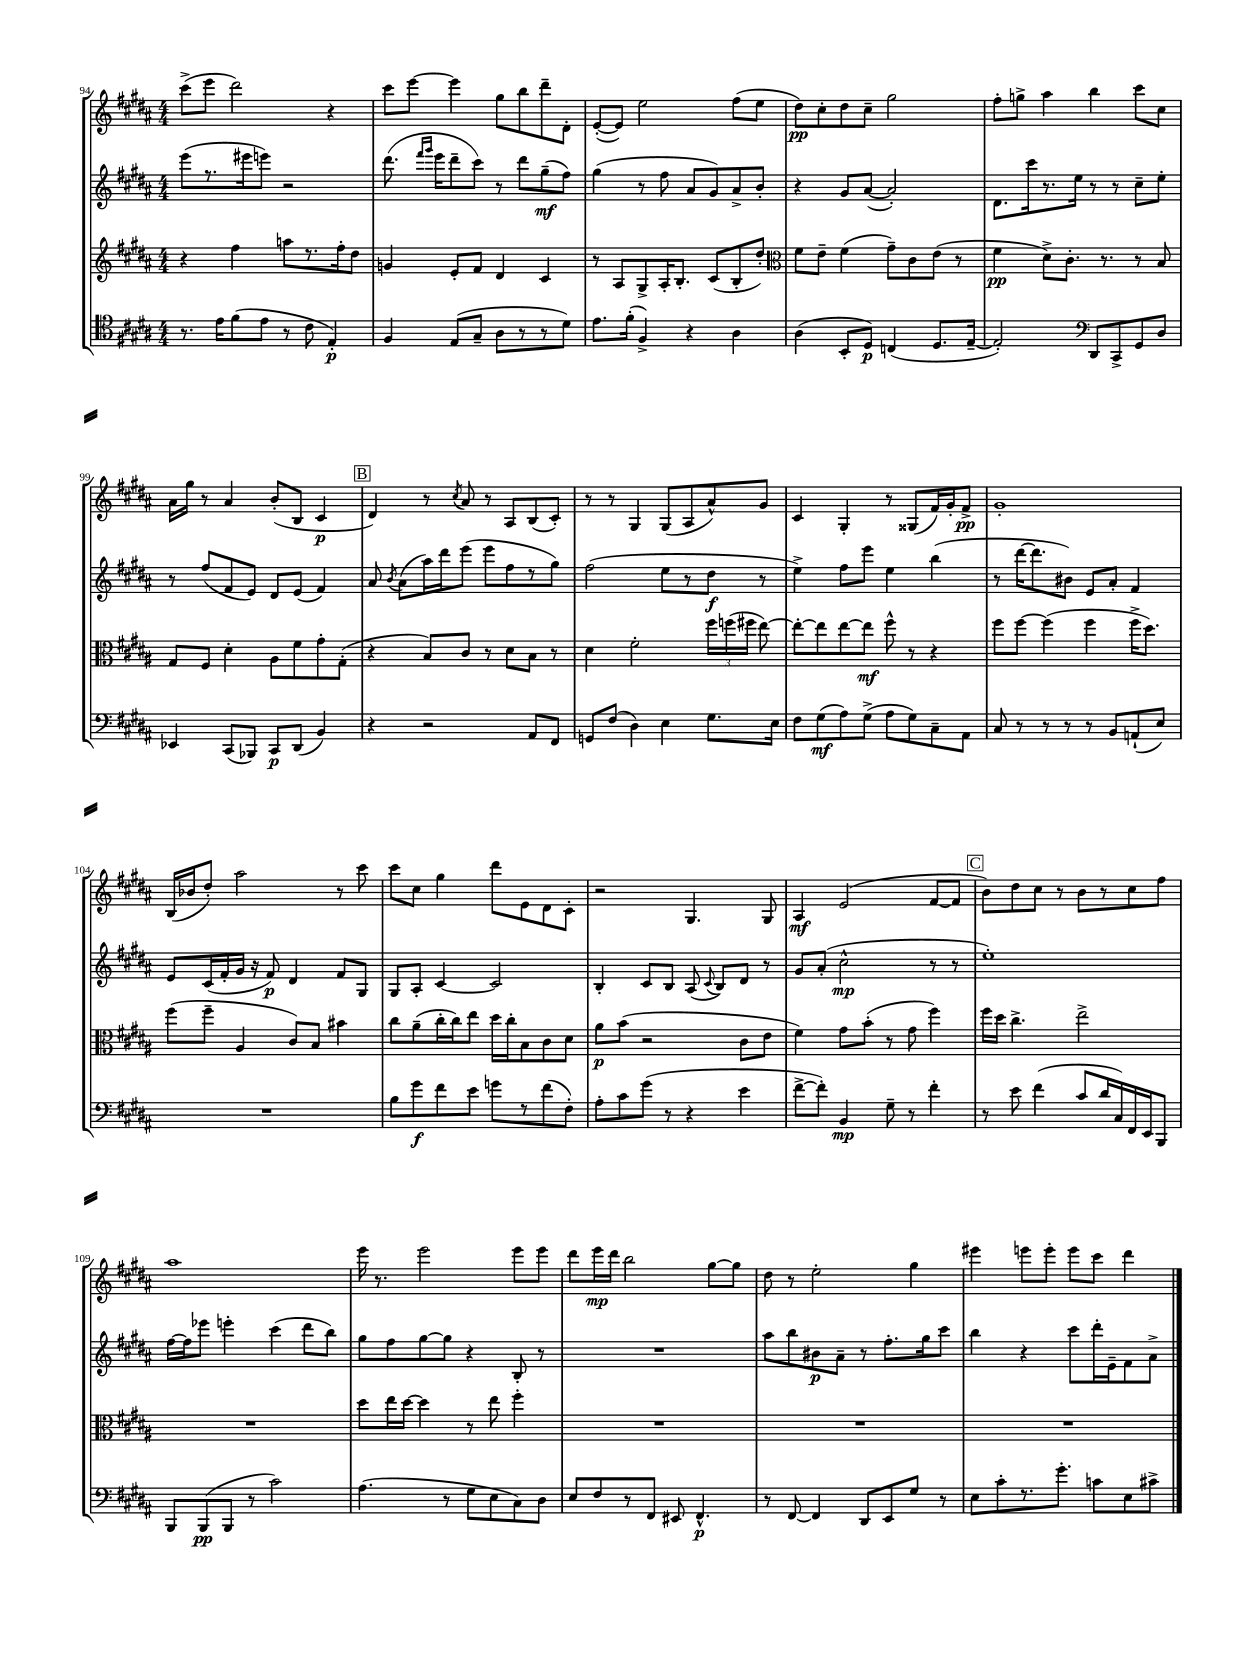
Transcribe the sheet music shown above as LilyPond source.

<<
\new StaffGroup <<
\new Staff = "s0" {
    \clef treble \key b \major \numericTimeSignature \time 4/4
    \autoBeamOff cis'''8[->( e'''8] dis'''2) r4 |
    cis'''8[ e'''8]~ e'''4 gis''8[ b''8 dis'''8-- dis'8]-. |
    e'8[~-.( e'8]) e''2 fis''8[( e''8] |
    dis''8[\pp) cis''8-. dis''8 cis''8]-- gis''2 |
    fis''8[-. g''8]-> ais''4 b''4 cis'''8[ cis''8] |
    ais'16[ gis''16] r8 ais'4 b'8[-.( b8] cis'4\p |
    \mark \markup { \box "B" } dis'4) r8 \acciaccatura { cis''8 } ais'8 r8 ais8[ b8( cis'8]-.) |
    r8 r8 gis4 gis8[( ais8 ais'8-^) gis'8] |
    cis'4 gis4-. r8 gisis8[( fis'16) gis'16-. fis'8]->\pp |
    gis'1-. |
    b16[( bes'16 dis''8]-.) ais''2 r8 cis'''8 |
    cis'''8[ cis''8] gis''4 dis'''8[ e'8 dis'8 cis'8]-. |
    r2 gis4. gis8 |
    ais4\mf e'2( fis'8[~ fis'8] |
    \mark \markup { \box "C" } b'8[) dis''8 cis''8] r8 b'8[ r8 cis''8 fis''8] |
    ais''1 |
    e'''16 r8. e'''2 e'''8[ e'''8] |
    dis'''8[ e'''16\mp dis'''16] b''2 gis''8[~ gis''8] |
    dis''8 r8 e''2-. gis''4 |
    eis'''4 e'''8[ e'''8]-. e'''8[ cis'''8] dis'''4 \bar "|." |
}
\new Staff = "s1" {
    \clef treble \key b \major \numericTimeSignature \time 4/4
    \autoBeamOff e'''8[( r8. eis'''16 e'''8]) r2 |
    dis'''8.( \grace { fis'''16[ gis'''16] } e'''16[ dis'''8-- cis'''8]) r8 dis'''8[ gis''8--\mf( fis''8]) |
    gis''4( r8 fis''8 ais'8[ gis'8) ais'8-> b'8]-. |
    r4 gis'8[ ais'8]~( ais'2-.) |
    dis'8.[ cis'''16 r8. e''16] r8 r8 cis''8[-- e''8]-. |
    r8 fis''8[( fis'8 e'8]) dis'8[ e'8]( fis'4) |
    \mark \markup { \box "B" } ais'8 \acciaccatura { b'8 } ais'8[( ais''16) dis'''16 e'''8]( e'''8[ fis''8 r8 gis''8]) |
    fis''2( e''8[ r8 dis''8]\f r8 |
    e''4->) fis''8[ e'''8] e''4 b''4( |
    r8 dis'''16[~ dis'''8. bis'8]) e'8[ ais'8]-. fis'4 |
    e'8[ cis'16( fis'16-. gis'16] r16 fis'8\p) dis'4 fis'8[ gis8] |
    gis8[ ais8]-. cis'4~ cis'2 |
    b4-. cis'8[ b8] ais8( \appoggiatura { cis'8 } b8[) dis'8] r8 |
    gis'8[ ais'8]-.( cis''2-^\mp r8 r8 |
    \mark \markup { \box "C" } e''1-.) |
    fis''16[~ fis''16 ees'''8] e'''4-. cis'''4( dis'''8[ b''8]) |
    gis''8[ fis''8 gis''8~ gis''8] r4 b8-. r8 |
    R1 |
    ais''8[ b''8 bis'8\p ais'8]-- r8 fis''8.[-. gis''16 cis'''8] |
    b''4 r4 cis'''8[ dis'''16-. e'16-- fis'8 ais'8]-> \bar "|." |
}
\new Staff = "s2" {
    \clef treble \key b \major \numericTimeSignature \time 4/4
    \autoBeamOff r4 fis''4 a''8[ r8. fis''16-. dis''8] |
    g'4 e'8[-. fis'8] dis'4 cis'4 |
    r8 ais8[ gis8-> ais16-. b8.]-. cis'8[( b8-. dis''8]-.) |
    \clef alto fis'8[ e'8]-- fis'4( gis'8[--) cis'8 e'8]( r8 |
    fis'4\pp dis'8[->) cis'8.]-. r8. r8 b8 |
    gis8[ fis8] dis'4-. ais8[ fis'8 gis'8-. gis8]-.( |
    \mark \markup { \box "B" } r4 b8[) cis'8] r8 dis'8[ b8] r8 |
    dis'4 fis'2-. \tuplet 3/2 { fis''16[ f''16( fis''16] } e''8~) |
    e''8[~-. e''8 e''8~ e''8]\mf fis''8-^ r8 r4 |
    fis''8[ fis''8]~ fis''4( fis''4 fis''16[-> dis''8.]) |
    fis''8[( fis''8]-- ais4 cis'8[) b8] bis'4 |
    cis''8[ ais'8--( cis''16-. cis''16) e''8] dis''16[ cis''16-. b8 cis'8 dis'8] |
    ais'8[\p b'8]( r2 cis'8[ e'8] |
    fis'4) gis'8[ b'8]-.( r8 gis'8 fis''4) |
    \mark \markup { \box "C" } fis''16[ dis''16] cis''4.-> e''2-> |
    R1 |
    dis''8[ e''16 dis''16]~ dis''4 r8 e''8 fis''4-. |
    R1 |
    R1 |
    R1 \bar "|." |
}
\new Staff = "s3" {
    \clef tenor \key b \major \numericTimeSignature \time 4/4
    \autoBeamOff r8. e'16[ fis'8( e'8] r8 cis'8 e4-.\p) |
    fis4 e8[( gis8]-- ais8[ r8 r8 dis'8]) |
    e'8.[ fis'16]-.( fis4->) r4 ais4 |
    ais4( b,8[-. dis8]\p) c4( dis8.[ e16]~-- |
    e2-.) \clef bass dis,8[ cis,8-> gis,8 dis8] |
    ees,4 cis,8[( bes,,8]) cis,8[\p dis,8]( b,4) |
    \mark \markup { \box "B" } r4 r2 ais,8[ fis,8] |
    g,8[ fis8]( dis4) e4 gis8.[ e16] |
    fis8[ gis8\mf( ais8) gis8]->( ais8[ gis8) cis8-- ais,8] |
    cis8 r8 r8 r8 r8 b,8[ a,8-!( e8]) |
    R1 |
    b8[ gis'8\f fis'8 e'8] g'8[ r8 fis'8( fis8]-.) |
    ais8[-. cis'8 gis'8]( r8 r4 e'4 |
    fis'8[~-> fis'8]-.) b,4\mp gis8-- r8 fis'4-. |
    \mark \markup { \box "C" } r8 e'8 fis'4( cis'8[ dis'16 cis16) fis,16 e,16 b,,8] |
    b,,8[ b,,8\pp( b,,8] r8 cis'2) |
    ais4.( r8 gis8[ e8 cis8) dis8] |
    e8[ fis8 r8 fis,8] eis,8 fis,4.-^\p |
    r8 fis,8~ fis,4 dis,8[ e,8 gis8] r8 |
    e8[ cis'8-. r8. gis'8.]-. c'8[ e8 cis'8]-> \bar "|." |
}
>>
>>
\layout { \context { \Score currentBarNumber = #94 } }
